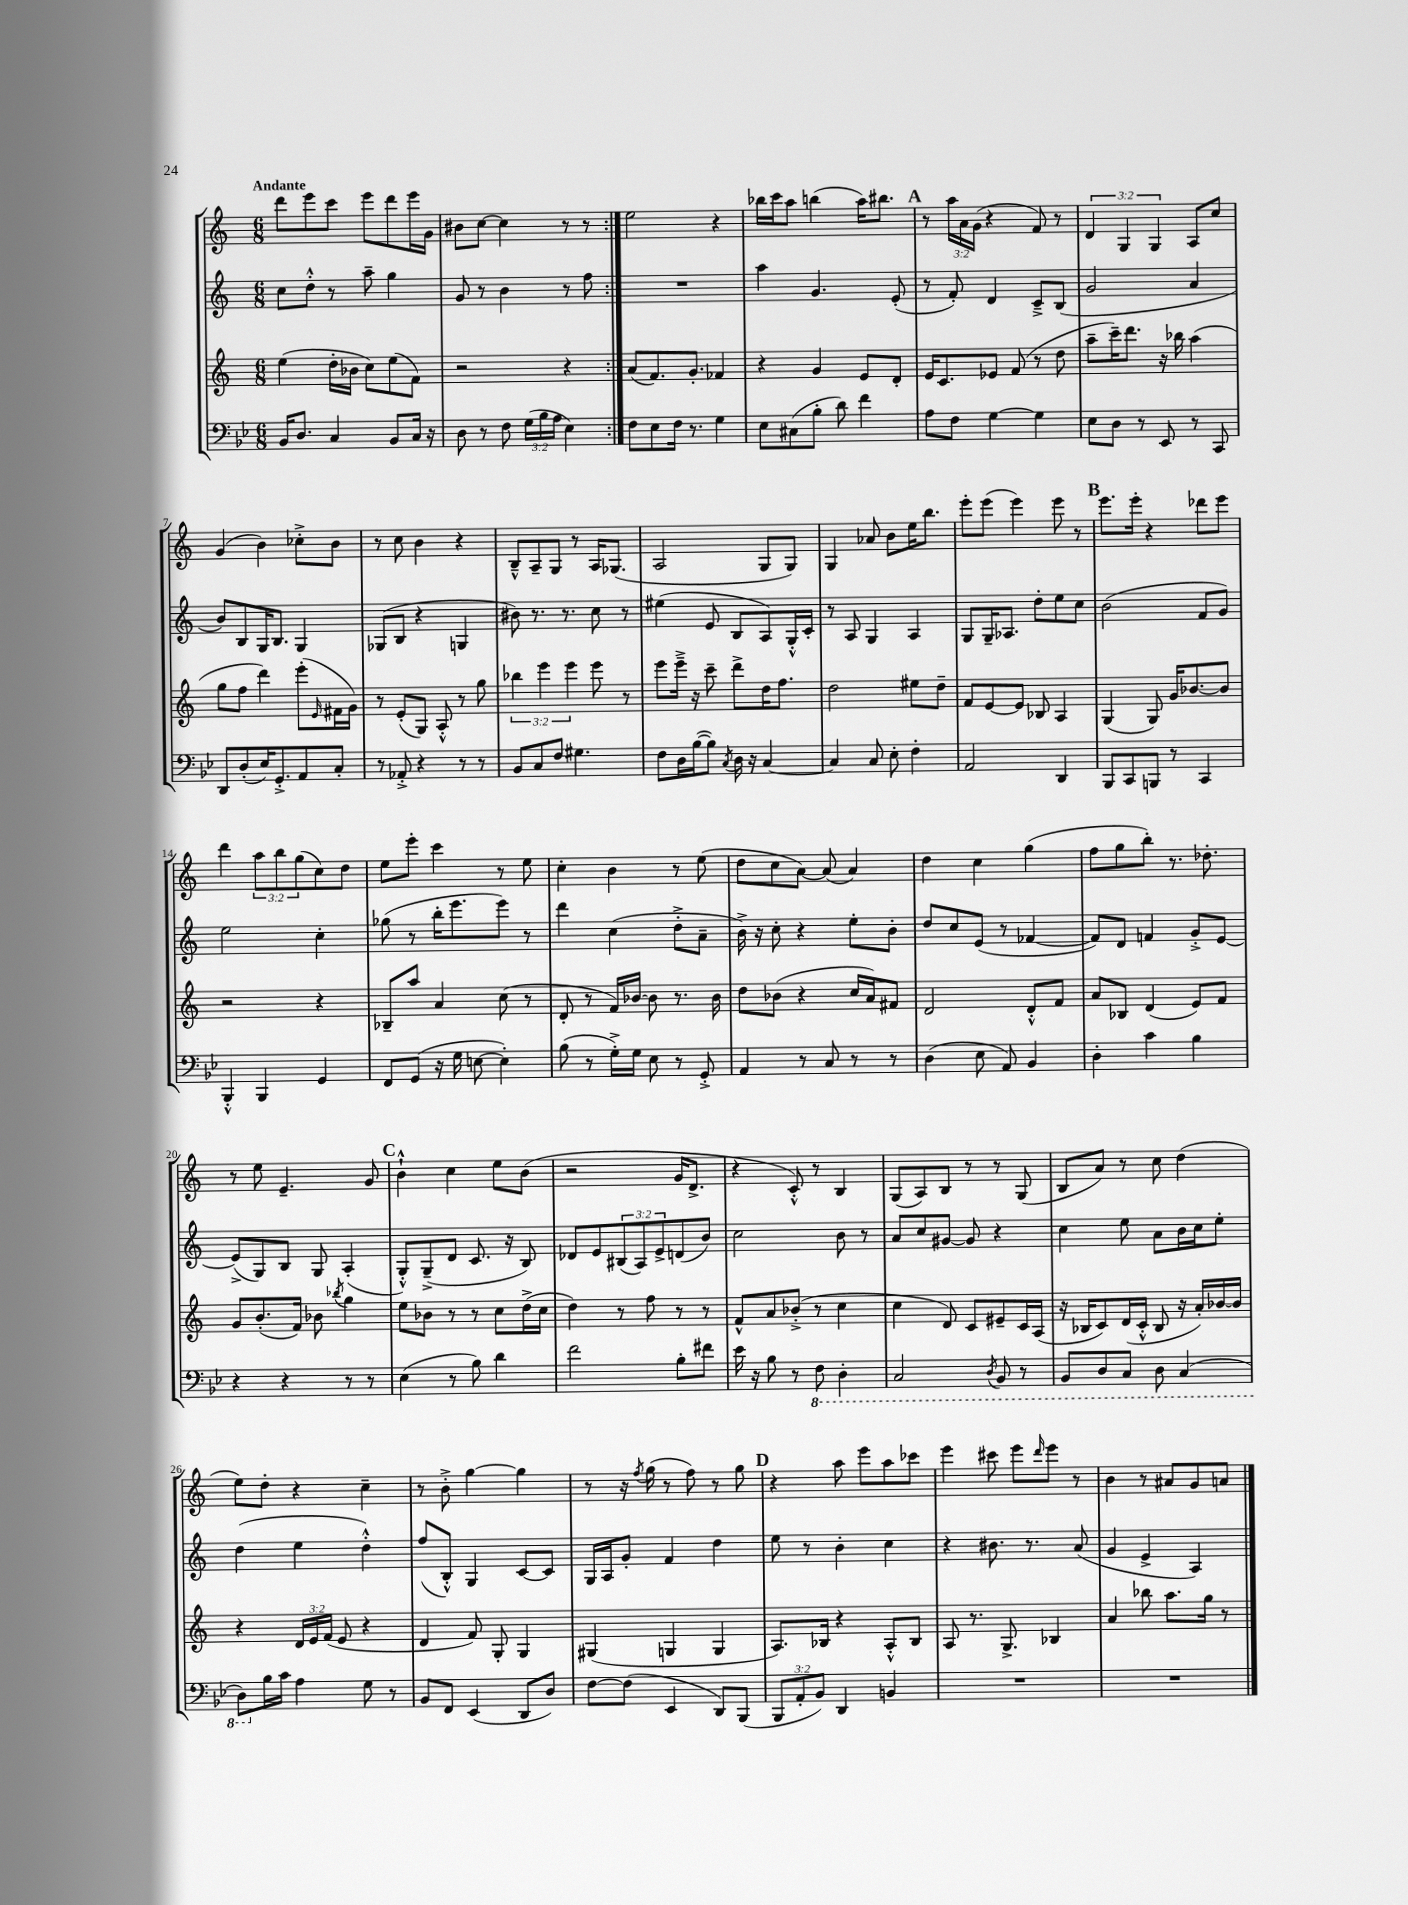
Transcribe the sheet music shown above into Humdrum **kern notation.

**kern	**kern	**kern	**kern
*staff4	*staff3	*staff2	*staff1
*clefF4	*clefG2	*clefG2	*clefG2
*k[b-e-]	*k[]	*k[]	*k[]
*M6/8	*M6/8	*M6/8	*M6/8
16BB-	(4ee	8cc	8ddd
8.D	.	.	.
.	.	8dd'^^	8eee
4C	16dd'	8r	8ccc
.	16b-	.	.
.	8cc)	8aa~	8eee
8BB-	(8ee	4gg	8ddd
16C	8f)	.	16eee
16r	.	.	16g
=	=	=	=
8D	2r	8g	8b#
8r	.	8r	[8cc
8F	.	4b	4cc]
(24G	.	.	.
24B-	.	.	.
24A	.	.	.
4E-)	4r	8r	8r
.	.	8ff	8r
=:|!	=:|!	=:|!	=:|!
8F	(8a	2.r	2ee
8E-	8.f)	.	.
16F	.	.	.
8.r	8.g'	.	.
4G	4f-	.	4r
=	=	=	=
8E-	4r	4aa	16bb-
.	.	.	16ccc
(8C#	.	.	8aa
8B-'	4g	4.g	(4bb
8d)	.	.	.
4f	8e	.	16aa)
.	.	.	8.bb#
.	8d'	(8e'	.
=	=	=	=
8A	16e	8r	8r
.	8.c	.	.
8F	.	8f')	24aa
.	.	.	24a
.	.	.	(24g
[4G	8e-	4d	4r
.	(8f	.	.
4G]	8r	8c~^	8f)
.	8dd	(8B	8r
=	=	=	=
8E-	8aa~	2g	6d
8D	16ccc~)	.	.
.	.	.	6G
.	8.ddd	.	.
8r	.	.	.
.	.	.	6G
8EE-	16r	.	.
.	16bb-	.	.
8r	(4aa	4a	8A
8CC	.	.	8cc
=	=	=	=
8DD	8gg	8b)	(4g
(8D'	8ff	8B	.
16E-)	4ddd)	16G	4b)
8.GG'^	.	8.B	.
8AA	(8eee'	4G	8cc-'^
.	16qqe	.	.
8C'	16f#	.	8b
.	16g)	.	.
=	=	=	=
8r	8r	(8G-	8r
8AA-'^	(8e'	8B	8cc
4r	8G)	4r	4b
.	8A'^^	.	.
8r	8r	4G	4r
8r	8gg	.	.
=	=	=	=
8BB-	6bb-	8b#)	8B~^^
8C	.	8.r	8A~
.	6eee	.	.
8F	.	.	8G
.	.	8.r	.
.	6eee	.	.
4.G#	.	.	8r
.	8eee	8cc	16A
.	.	.	(8.G-
.	8r	8r	.
=	=	=	=
8F	8eee	(4ee#	2A
16D	16eee~^	.	.
([16B-	16r	.	.
8B-])	8ccc~	8e	.
8qC	.	.	.
16D	8ddd^	8B	.
16r	.	.	.
[4C	16dd	8A)	8G
.	8.ff	.	.
.	.	16G'^^	8G)
.	.	16c'	.
=	=	=	=
4C]	2dd	8r	4G
.	.	8A	.
8C	.	4G	8a-
8E-'	.	.	8b
4F'	8ee#	4A	16ee
.	.	.	8.bb
.	8dd~	.	.
=	=	=	=
2AA	8f	8G	8eee'
.	[8e	16G~	(8eee
.	.	8.A-	.
.	8e]	.	4eee)
.	8B-	8dd'	.
4DD	4A	8ee	8eee
.	.	8cc	8r
=	=	=	=
8BBB-	(4G	(2b	8.eee
8CC	.	.	.
.	.	.	16eee'
8BBB	8G)	.	4r
8r	16g	.	.
.	[8.b-	.	.
4CC	.	8f	8ddd-
.	8b-]	8g)	8eee
=	=	=	=
4BBB-'^^	2r	2ee	4ddd
4BBB-	.	.	12aa
.	.	.	12bb
.	.	.	(12gg
4GG	4r	4cc'	8cc)
.	.	.	8dd
=	=	=	=
8FF	8B-~	(8gg-	8ee
(8GG	8aa	8r	8eee'
16r	4a	16bb'	4ccc
16G	.	8.eee	.
[8E	.	.	.
4E'])	(8cc	8eee)	8r
.	8r	8r	8ee
=	=	=	=
(8B-	8d'	4ddd	4cc'
8r	8r	.	.
16G'^)	16f)	(4cc	4b
16G	[16b-	.	.
8E-	8b-]	.	.
8r	8.r	8dd'^	8r
8GG'^	.	8a~	(8ee
.	16b-	.	.
=	=	=	=
4AA	8dd	16b^)	8dd
.	.	16r	.
.	(8b-	8cc'	8cc
8r	4r	4r	[8a)
8C	.	.	(8a]
8r	16cc	8ee'	4a)
.	16a)	.	.
8r	8f#	8b'	.
=	=	=	=
(4D	2d	8dd	4dd
.	.	8cc	.
8E-	.	(8e	4cc
8AA)	.	8r	.
4BB-	8d'^^	[4f-	(4gg
.	8f	.	.
=	=	=	=
4D'	8a	8f-])	8ff
.	8B-	8d	8gg
4c	(4d	4f	8bb')
.	.	.	8.r
4B-	8e)	8g'^	.
.	.	.	8.dd-'
.	8f	[8e	.
=	=	=	=
4r	8g	(8e^]	8r
.	(8.b'	8G)	8ee
4r	.	8B	4.e~
.	16f)	.	.
.	8b-	8G	.
.	8qbb-	.	.
8r	4gg	(4A'	.
8r	.	.	8g
=	=	=	=
(4E-	8ee	8G'^^)	4b`^^
.	8b-	(8G~^	.
8r	8r	8d	4cc
8B-)	8r	8.c	.
4d	8cc	.	8ee
.	.	16r	.
.	(16dd^	8B)	(8b
.	16cc	.	.
=	=	=	=
2f	4dd)	8d-	2r
.	.	8e	.
.	8r	(12B#	.
.	.	12A)	.
.	8ff	.	.
.	.	12e^	.
8B-'	8r	(8d	16g
.	.	.	8.d^
8f#	8r	8b)	.
=	=	=	=
16e-	8f^^	2cc	4r
16r	.	.	.
8B-	8a	.	.
8r	(8b-'^	.	8c'^^)
8FF	8r	.	8r
4DD'	4cc	8b	4B
.	.	8r	.
=	=	=	=
2CC	4cc	8a	(8G
.	.	8cc	8A)
.	8d)	[8g#	8B
.	8c	8g#]	8r
8qDD	.	.	.
8BBB-	8e#~	4r	8r
8r	16c	.	(8G
.	(16A	.	.
=	=	=	=
8BBB-	16r	4cc	8B
.	16B-	.	.
8DD	8c)	.	8a)
8CC	(16d	8ee	8r
.	16c'^^	.	.
8DD	8B-	8a	8cc
(4CC	16r	16b	(4dd
.	16a')	16cc	.
.	[16b-	8ee'	.
.	16b-]	.	.
=	=	=	=
8DD)	4r	(4dd	8ee)
16B-	.	.	8dd'
16c	.	.	.
4A	24d	4ee	4r
.	24e	.	.
.	(24f	.	.
.	8e	.	.
8G	4r	4dd'^^)	4cc~
8r	.	.	.
=	=	=	=
8BB-	4d	(8ff	8r
8FF	.	8B'^^)	8b'^
(4EE-	8f)	4G	[4gg
.	8G'	.	.
8DD	4G	[8c	4gg]
8D)	.	8c]	.
=	=	=	=
[8F	(4G#	16G	8r
.	.	16A	.
(8F]	.	8g'	16r
.	.	.	8qff
.	.	.	(16gg
4EE-	4G	4f	8r
.	.	.	8ff)
8DD)	4G	4dd	8r
(8BBB-	.	.	8gg
=	=	=	=
12BBB-	8.A)	8ee	4r
12AA'	.	.	.
.	.	8r	.
12BB-)	.	.	.
.	16B-	.	.
4DD	4r	4b'	8aa
.	.	.	8eee
4BB	8A'^^	4cc	8aa
.	8B-	.	8ccc-
=	=	=	=
2.r	8A	4r	4eee
.	8.r	.	.
.	.	8.b#	8ccc#
.	8.G^	.	.
.	.	.	8eee
.	.	8.r	.
.	.	.	16qqddd
.	4B-	.	8eee
.	.	(8a	8r
=	=	=	=
2.r	4a	4g	4b
.	8bb-	4e^	8r
.	8.aa	.	8a#
.	.	4A)	8g
.	16gg	.	.
.	8r	.	8a
==	==	==	==
*-	*-	*-	*-
